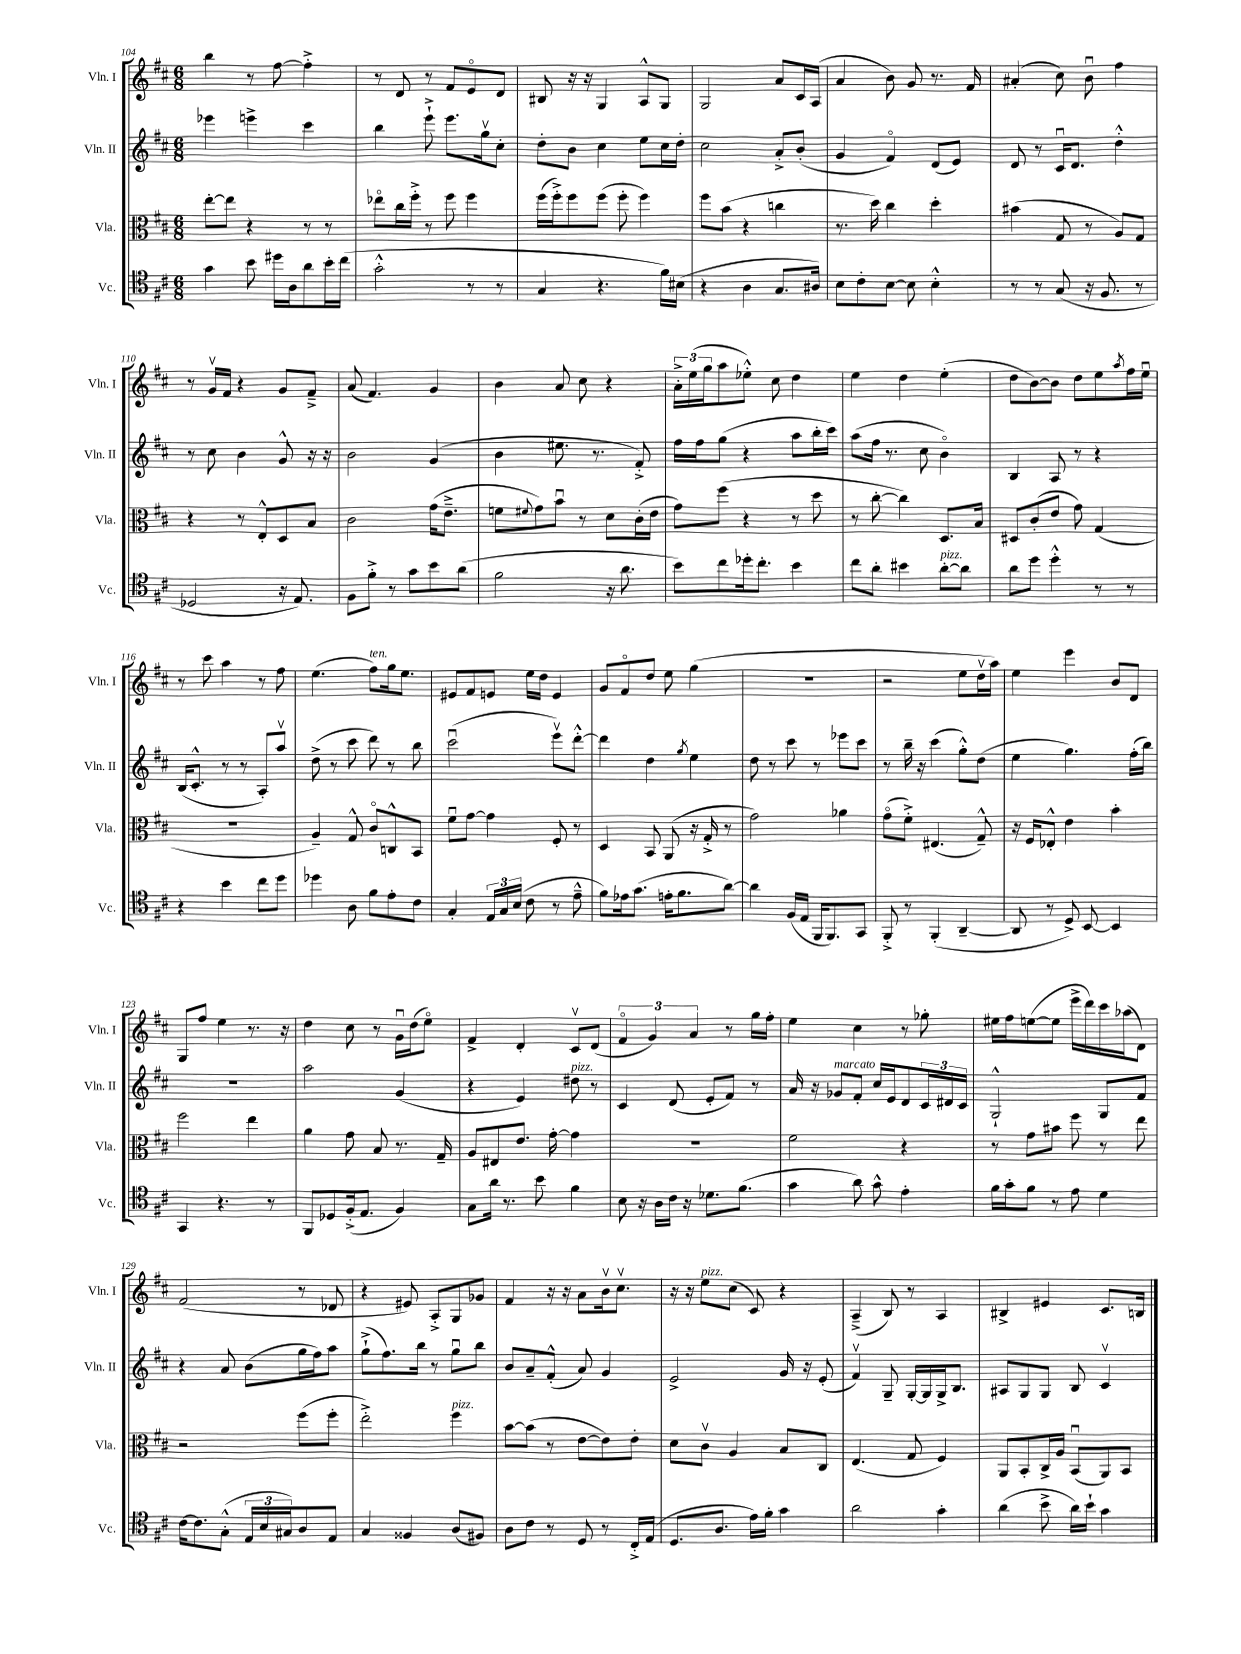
<<
\new StaffGroup <<
\new Staff = "s0" \with { instrumentName = "Vln. I" shortInstrumentName = "Vln. I" } {
    \clef treble \key d \major \numericTimeSignature \time 6/8
    b''4 r8 fis''8~ fis''4-.-> |
    r8 d'8 r8 fis'8 e'8\flageolet d'8 |
    bis8 r16 r16 g4 a8-^ g8 |
    g2 a'8 cis'16 a16( |
    a'4 b'8) g'8 r8. fis'16 |
    ais'4-.( cis''8) b'8\downbow fis''4 |
    r8 g'16\upbow fis'16 r4 g'8 fis'8---> |
    a'8( fis'4.) g'4 |
    b'4 a'8 cis''8 r4 |
    \tuplet 3/2 { a'16-.-> e''16( g''16 } a''8 ees''8-.-^) cis''8 d''4 |
    e''4 d''4 e''4-.( |
    d''8 b'8~) b'8 d''8 e''8 \acciaccatura { a''8 } fis''16 e''16\downbow |
    r8 cis'''8 a''4 r8 fis''8 |
    e''4.( fis''8^\markup { \italic "ten." }) g''16 e''8. |
    eis'8 fis'8 e'8 e''16 d''16 e'4 |
    g'8 fis'8\flageolet d''8 e''8 g''4( |
    R2. |
    r2 e''8 d''16\upbow a''16) |
    e''4 e'''4 b'8 d'8 |
    g8 fis''8 e''4 r8. r16 |
    d''4 cis''8 r8 g'16\downbow d''16( e''8\flageolet) |
    fis'4-> d'4-. cis'8\upbow d'8( |
    \tuplet 3/2 { fis'4\flageolet g'4) a'4 } r8 g''16 fis''16-. |
    e''4 cis''4 r8 ges''8-. |
    eis''16 fis''16 e''8~( e''8 e'''16-> d'''16) cis'''16 aes''16( d'8) |
    fis'2( r8 des'8 |
    r4 eis'8) a8-.-> g8 ges'8 |
    fis'4 r16 r16 a'8 b'16\upbow cis''8.\upbow |
    r16 r16 e''8^\markup { \italic "pizz." } cis''8( cis'8) r4 |
    a4--->( b8) r8 a4 |
    bis4-> eis'4 cis'8. b16 \bar "|." |
}
\new Staff = "s1" \with { instrumentName = "Vln. II" shortInstrumentName = "Vln. II" } {
    \clef treble \key d \major \numericTimeSignature \time 6/8
    ees'''4 e'''4-> cis'''4 |
    b''4 e'''8-!-> e'''8. g''16\upbow cis''8-. |
    d''8-. b'8 cis''4 e''8 cis''16 d''16-. |
    cis''2 a'8-.-> b'8-.( |
    g'4 fis'4\flageolet) d'8( e'8) |
    d'8 r8 cis'16\downbow d'8. d''4-.-^ |
    r8 cis''8 b'4 g'8-^ r16 r16 |
    b'2 g'4( |
    b'4 eis''8. r8. fis'8-.->) |
    fis''16 fis''16 g''8( r4 a''8 b''16-. cis'''16) |
    a''8( fis''16 r8. cis''8 b'4\flageolet) |
    b4 a8 r8 r4 |
    b16( cis'8.-.-^ r8 r8 a8-.) a''8\upbow |
    d''8->( r8 cis'''8 d'''8) r8 b''8 |
    cis'''2\downbow( e'''8\upbow) d'''8~-.-^ |
    d'''4 d''4 \acciaccatura { g''8 } e''4 |
    d''8 r8 cis'''8 r8 ees'''8 cis'''8 |
    r8 b''16-- r16 cis'''4( g''8-.-^) d''8( |
    e''4 g''4.) fis''16-.( b''16) |
    R2. |
    a''2 g'4( |
    r4 e'4) dis''8^\markup { \italic "pizz." } r8 |
    cis'4 d'8( e'8-. fis'8) r8 |
    a'16 r16 ges'8^\markup { \italic "marcato" } fis'8-. cis''16 e'16 d'8 \tuplet 3/2 { cis'16 dis'16 cis'16 } |
    g2-!-^ g8 fis'8 |
    r4 a'8 b'8( g''16 fis''16) a''8 |
    g''8-!->( fis''8.) b''16 r8 g''8\downbow b''8 |
    b'8 a'8-- fis'8-.-^( a'8) g'4 |
    e'2-> g'16 r16 e'8-.( |
    fis'4\upbow) g8-- g16~-. g16 g16-> b8. |
    ais8 g8 g8 b8 cis'4\upbow \bar "|." |
}
\new Staff = "s2" \with { instrumentName = "Vla." shortInstrumentName = "Vla." } {
    \clef alto \key d \major \numericTimeSignature \time 6/8
    e''8~-. e''8 r4 r8 r8 |
    ees''8\flageolet cis''16 fis''16-.-> r8 fis''8 fis''4 |
    fis''16( fis''16-.->) fis''8 fis''8( fis''8-. fis''4) |
    fis''8 b'8( r4 c''4 |
    r8. d''16) cis''4 d''4-. |
    bis'4( g8 r8 a8) g8 |
    r4 r8 e8-.-^ d8 b8 |
    cis'2 g'16( e'8.---> |
    f'8 \appoggiatura { fis'8 } g'8) b'8\downbow r8 d'8 cis'16-.( e'16 |
    g'8) fis''8( r4 r8 d''8 |
    r8 cis''8~-. cis''4) d8. b16 |
    dis8 cis'8-.( e'8 g'8) g4( |
    R2. |
    a4--) g8-^ cis'8\flageolet c8-^ b,8 |
    fis'8\downbow g'8~ g'4 fis8-. r8 |
    d4 b,8 a,8( r16 g16-.-> r8 |
    g'2) aes'4 |
    g'8\flageolet( fis'8-.->) eis4.( g8---^) |
    r16 fis16 ees8-.-^ e'4 b'4-. |
    fis''2 e''4 |
    a'4 g'8 b8 r8. g16-- |
    a8 eis8 e'8. g'16~-. g'4 |
    R2. |
    fis'2 r4 |
    r8 g'8 bis'8 fis''8 r8 e''8 |
    r2 fis''8( fis''8-. |
    e''2-.->) fis''4^\markup { \italic "pizz." } |
    b'8~ b'8( r8 e'8~ e'8) e'8-. |
    d'8 cis'8\upbow a4 b8 cis8 |
    e4.( g8 fis4) |
    a,8 b,8-. cis16-> a16 b,8\downbow( a,8) b,8 \bar "|." |
}
\new Staff = "s3" \with { instrumentName = "Vc." shortInstrumentName = "Vc." } {
    \clef tenor \key d \major \numericTimeSignature \time 6/8
    g'4 b'8 dis''16 a16 a'8 b'16-. cis''16( |
    g'2-.-^ r8 r8 |
    g4 r4. fis'16) bis16( |
    r4 a4 g8. ais16) |
    b8 cis'8-. b8~ b8 b4-.-^ |
    r8 r8 g8( r16 fis8. r8 |
    des2 r16 e8.) |
    fis8 fis'8-.-> r8 g'8 b'8 a'8( |
    fis'2 r16 a'8. |
    b'8) cis''8 des''16-. cis''8.-. b'4 |
    cis''8 a'8-. bis'4 a'8~-.^\markup { \italic "pizz." } a'8 |
    a'8 d''8 d''4-.-^ r8 r8 |
    r4 b'4 cis''8 d''8 |
    des''4 a8 fis'8 e'8-. cis'8 |
    g4-. \tuplet 3/2 { e16 g16 b16( } cis'8 r8 e'8---^ |
    fis'8) ees'16 g'8.( e'16-. fis'8. a'8~) |
    a'4 fis16( e16 fis,16 fis,8.) g,8 |
    fis,8-.-> r8 fis,4-.( a,4~-- |
    a,8 r8 d8->) b,8~ b,4 |
    g,4 r4. r8 |
    fis,8 des8 fis16-.->( e8. fis4) |
    g8 a'16 r8. b'8 fis'4 |
    b8 r16 a16 cis'16 r16 des'8. fis'8.( |
    g'4 a'8) g'8-^ e'4-. |
    fis'16 g'16-. fis'8 r8 e'8 d'4 |
    cis'16~ cis'8. g8-.-^( \tuplet 3/2 { e16 b16 gis16) } a8 e8 |
    g4 fisis4 a8( fis8) |
    a8 cis'8 r8 d8 r8 cis16-.-> e16( |
    d8. a8. e'16) fis'16-. g'4 |
    a'2 g'4-. |
    a'4( b'8-> a'16) b'16-! g'4 \bar "|." |
}
>>
>>
\layout { \context { \Score currentBarNumber = #104 } }
